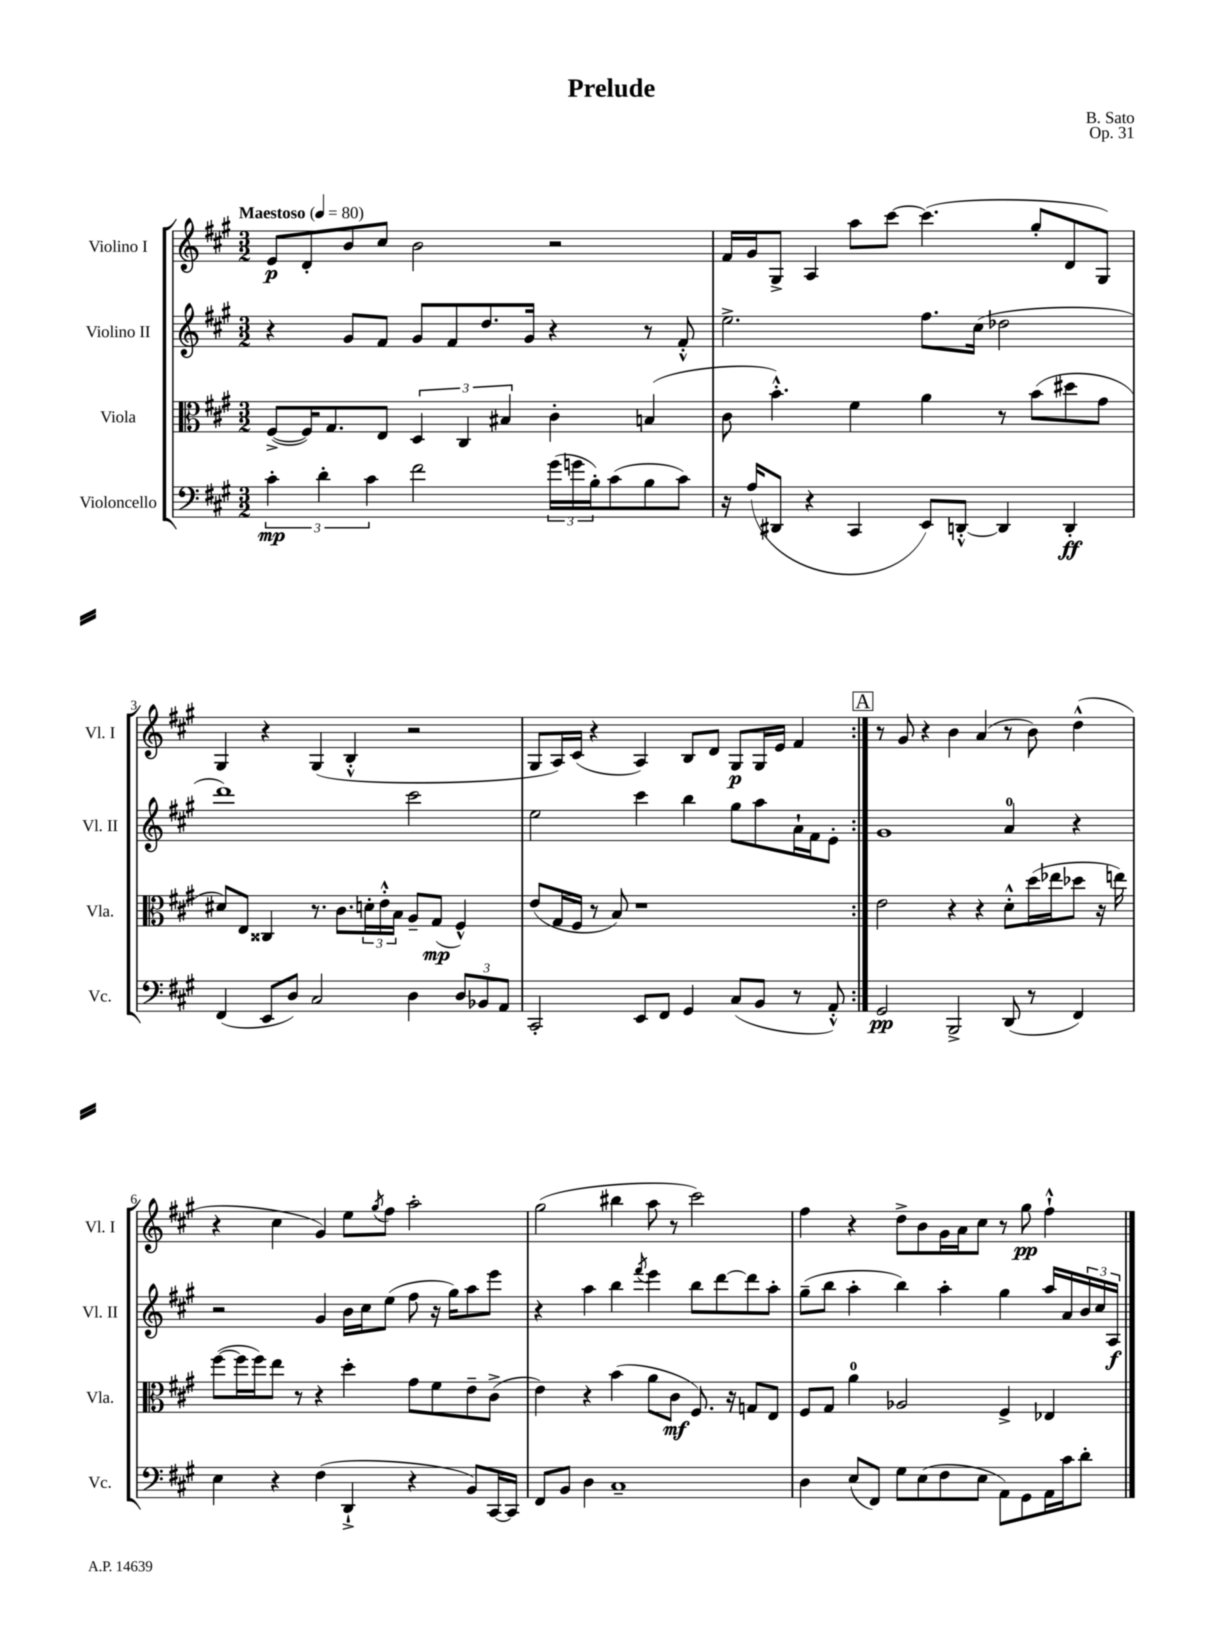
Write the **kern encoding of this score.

**kern	**kern	**kern	**kern
*staff4	*staff3	*staff2	*staff1
*clefF4	*clefC3	*clefG2	*clefG2
*k[f#c#g#]	*k[f#c#g#]	*k[f#c#g#]	*k[f#c#g#]
*M3/2	*M3/2	*M3/2	*M3/2
*MM80	*MM80	*MM80	*MM80
6c#'	([8F#^	4r	8e
.	16F#])	.	8d'
6d'	.	.	.
.	8.G#	.	.
.	.	8g#	8b
6c#	.	.	.
.	8E	8f#	8cc#
2f#	6D	8g#	2b
.	.	8f#	.
.	6C#	.	.
.	.	8.dd	.
.	6B#	.	.
.	.	16g#	.
(24g#	4c#'	4r	2r
24g	.	.	.
24B')	.	.	.
(8c#	.	.	.
8B	(4B	8r	.
8c#)	.	8f#'^^	.
=	=	=	=
16r	8c#	2.ee^	16f#
(16A	.	.	16g#
8DD#	4.b'^^)	.	8G#^
4r	.	.	4A
4CC#	4f#	.	8aa
.	.	.	[8ccc#
8EE)	4a	8.ff#	(4.ccc#]
[8DD'^^	.	.	.
.	.	(16cc#	.
4DD]	8r	2dd-	.
.	(8b	.	8gg#'
4DD'	8dd#	.	8d
.	8g#	.	8G#)
=	=	=	=
(4FF#	8d#)	1ddd)	4G#
.	8E	.	.
8EE	4C##	.	4r
8D)	.	.	.
2C#	8.r	.	(4G#
.	8.c#	.	.
.	.	.	4B'^^
.	24d'	.	.
.	24e'^^	.	.
.	24B	.	.
4D	8A~	2ccc#	2r
.	(8G#	.	.
12D	4F#^^)	.	.
12BB-	.	.	.
12AA	.	.	.
=	=	=	=
2CC#'	(8e	2ee	8G#
.	16G#	.	16A)
.	16F#	.	(16c#
.	8r	.	4r
.	8B)	.	.
8EE	1r	4ccc#	4A)
8FF#	.	.	.
4GG#	.	4bb	8B
.	.	.	8d
(8C#	.	8gg#	8G#
8BB	.	8aa	16G#
.	.	.	16e
8r	.	16a`	4f#
.	.	16f#	.
8AA'^^)	.	8e'	.
=:|!	=:|!	=:|!	=:|!
2GG#	2e	1g#	8r
.	.	.	8g#
.	.	.	4r
2BBB^	4r	.	4b
.	4r	.	(4a
(8DD	8d'^^	4a	8r
8r	(16dd	.	8b)
.	16ee-	.	.
4FF#)	8dd-	4r	(4dd^^
.	16r	.	.
.	16ee)	.	.
=	=	=	=
4E	([8ff#	2r	4r
.	16ff#]	.	.
.	16ff#)	.	.
4r	8ee	.	4cc#
.	8r	.	.
(4F#	4r	4g#	4g#)
4DD`^	4dd'	16b	8ee
.	.	16cc#	.
.	.	.	8qgg#
.	.	(8ee	8ff#
4r	8g#	8ff#	2aa'
.	8f#	16r	.
.	.	16gg#)	.
8BB)	8e~	8aa	.
[16CC#	(8c#^	8eee	.
16CC#]	.	.	.
=	=	=	=
8FF#	4e)	4r	(2gg#
8BB	.	.	.
4D	4r	4aa	.
1C#~	(4b	4bb	4bb#
.	.	8qfff#	.
.	8a	4eee	8aa
.	8c#	.	8r
.	8.F#)	8bb	2ccc#)
.	.	[8ddd	.
.	16r	.	.
.	8G	8ddd]	.
.	8E	8aa'	.
=	=	=	=
4D	8F#	(8gg#~	4ff#
.	8G#	8bb	.
(8E	4a	4aa'	4r
8FF#)	.	.	.
8G#	2A-	4bb)	8dd^
(8E	.	.	8b
8F#	.	4aa'	16g#
.	.	.	16a
8E	.	.	8cc#
8AA)	4F#^	4gg#	8r
8GG#	.	.	8gg#
16AA	4E-	16aa	4ff#`^^
16c#	.	16a	.
8d'	.	24b	.
.	.	24cc#	.
.	.	24A	.
==	==	==	==
*-	*-	*-	*-
